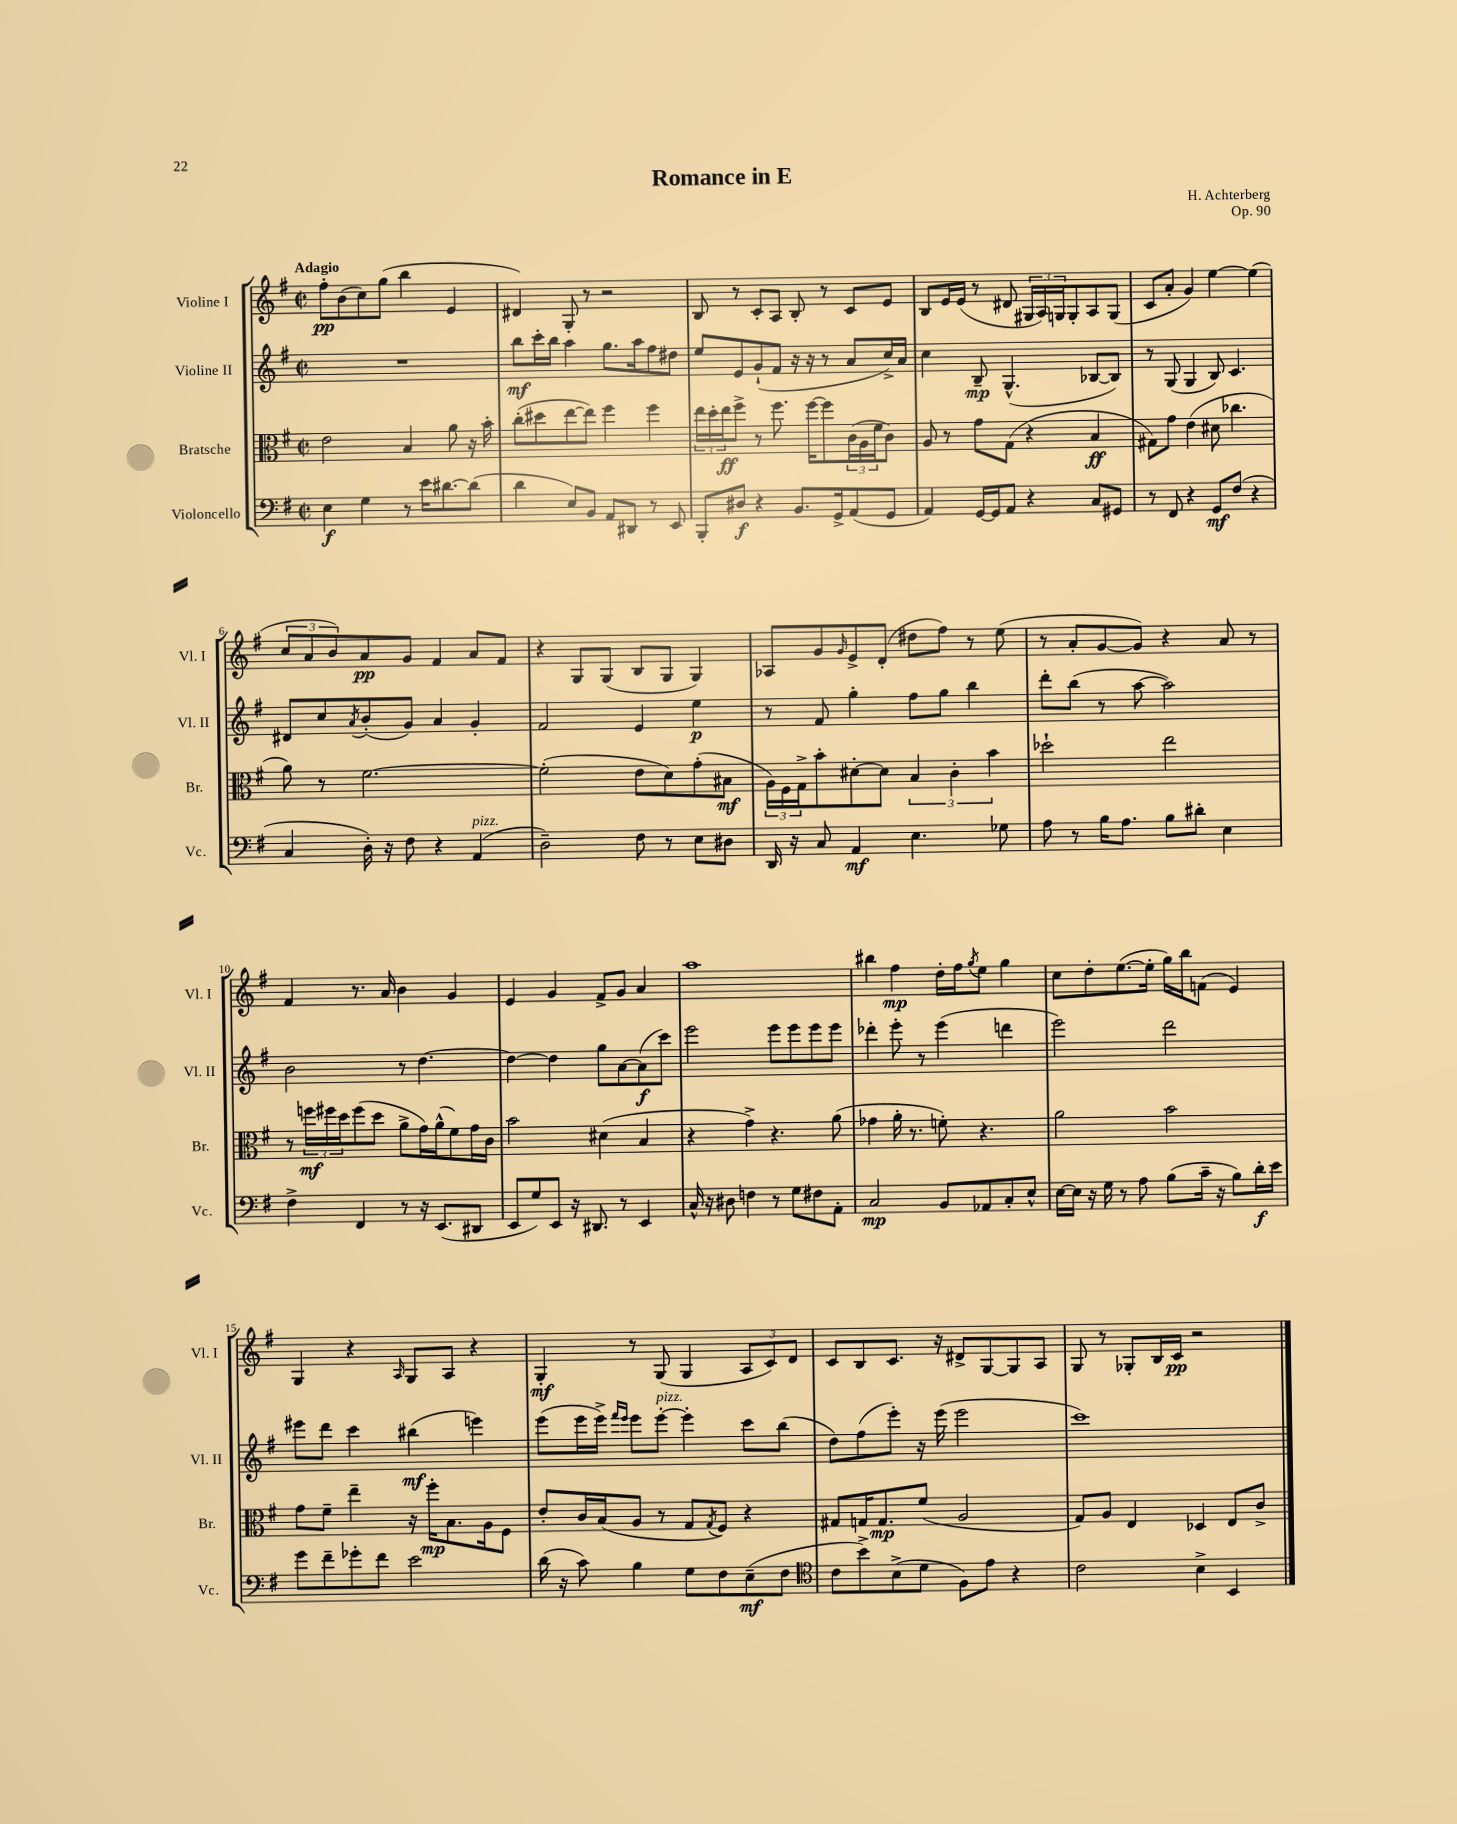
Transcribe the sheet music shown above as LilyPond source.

\header { title = "Romance in E" composer = "H. Achterberg" opus = "Op. 90" }
<<
\new StaffGroup <<
\new Staff = "s0" \with { instrumentName = "Violine I" shortInstrumentName = "Vl. I" } {
    \clef treble \key g \major \defaultTimeSignature \time 2/2 \tempo "Adagio"
    fis''8-.\pp b'8( c''8) g''8( b''4 e'4 |
    dis'4) g8-. r8 r2 |
    b8 r8 c'8-. a8 b8-. r8 c'8 e'8 |
    b8 e'16 e'16( r8 dis'8 \tuplet 3/2 { gis16 a16) g16 } g8-. a8 g8( |
    c'8 a'8-. g'4) e''4~ e''4( |
    \tuplet 3/2 { c''8 a'8 b'8) } a'8\pp g'8 fis'4 a'8 fis'8 |
    r4 g8 g8( b8 g8 g4) |
    aes8 g'8 \grace { g'16 } e'8-> d'8-.( dis''8 fis''8) r8 e''8( |
    r8 a'8-. g'8~ g'8) r4 a'8 r8 |
    fis'4 r8. a'16 b'4 g'4 |
    e'4 g'4 fis'8-> g'8 a'4 |
    a''1 |
    bis''4 fis''4\mp d''16-. fis''16 \acciaccatura { g''8 } e''8 g''4 |
    c''8 d''8-. e''8.~( e''16-. g''16) b''16 f'8( e'4) |
    g4 r4 \grace { a16 } g8 a8 r4 |
    g4-.\mf r8 g8( g4 \tuplet 3/2 { a8 c'8) d'8 } |
    c'8 b8 c'8. r16 dis'8-> g8~ g8 a8 |
    g8 r8 ges8-. b16 c'16\pp r2 \bar "|." |
}
\new Staff = "s1" \with { instrumentName = "Violine II" shortInstrumentName = "Vl. II" } {
    \clef treble \key g \major \defaultTimeSignature \time 2/2
    R1 |
    b''8\mf c'''16-. b''16 a''4 g''8. a''16 fis''8 dis''8 |
    e''8 e'8 g'8-!( fis'8 r16 r16 r8 a'8 c''16->) a'16 |
    c''4 b8--\mp g4.-^( bes8~ bes8) |
    r8 g8( g4 b8) c'4. |
    dis'8 c''8 \acciaccatura { a'8 } b'8-.( g'8) a'4 g'4-. |
    fis'2 e'4 e''4\p |
    r8 fis'8 g''4-. fis''8 g''8 b''4 |
    d'''8-. b''8( r8 a''8~ a''2) |
    b'2 r8 d''4.~ |
    d''4~ d''4 g''8 a'8~ a'8\f( c'''8) |
    e'''2 e'''8 e'''8 e'''8 e'''8 |
    des'''4-. e'''8-. r8 e'''4( d'''4 |
    e'''2) d'''2 |
    eis'''8 d'''8 c'''4 bis''4\mf( e'''4) |
    e'''8( e'''16 e'''16->) \grace { fis'''16 e'''16 } e'''8 e'''8~-.^\markup { \italic "pizz." } e'''4-. c'''8 b''8( |
    d''8) fis''8( e'''8-.) r16 e'''16( e'''2 |
    c'''1) \bar "|." |
}
\new Staff = "s2" \with { instrumentName = "Bratsche" shortInstrumentName = "Br." } {
    \clef alto \key g \major \defaultTimeSignature \time 2/2
    e'2 b4 a'8 r16 b'16-. |
    c''8-.( dis''8 e''8~ e''8) fis''4 fis''4 |
    \tuplet 3/2 { e''16 d''16-. e''16\ff } fis''8-> r8 fis''8. fis''16~ fis''8 \tuplet 3/2 { c'16( a16 fis'16 } c'8) |
    a8 r8 g'8 g8( r4 b4\ff |
    gis8) g'8 e'4( dis'8 ces''4. |
    a'8) r8 fis'2.~ |
    fis'2-.( e'8 d'8) g'8-.( bis8\mf |
    \tuplet 3/2 { a16) fis16 g16-> } b'8-. dis'8~-. dis'8 \tuplet 3/2 { b4 c'4-. b'4 } |
    des''2-! e''2 |
    r8 \tuplet 3/2 { f''16\mf fis''16 d''16 } fis''8( d''8 a'8-> g'16) a'16-^( fis'8) g'16 c'16 |
    b'2 dis'4( b4 |
    r4 g'4->) r4. a'8( |
    ges'4 a'16-. r8. f'8-.) r4. |
    a'2 b'2 |
    g'8 fis'8-- e''4-- r16 fis''16-.\mp b8. a16 fis8 |
    e'8-. c'16 b16( a8 r8 g8 \acciaccatura { g8 } fis8) r4 |
    gis8 g16 g8.\mp fis'8( a2 |
    g8) a8 e4 des4 e8 c'8-> \bar "|." |
}
\new Staff = "s3" \with { instrumentName = "Violoncello" shortInstrumentName = "Vc." } {
    \clef bass \key g \major \defaultTimeSignature \time 2/2
    e4\f g4 r8 e'16 dis'8.~ dis'8( |
    d'4 e8) b,8 a,8 dis,8 r8 e,8 |
    b,,8-. dis8\f r4 b,8. g,16-> a,8( g,8 |
    a,4) g,16~ g,16 a,8 r4 c8 gis,8 |
    r8 fis,8 r4 g,8\mf fis8( r4 |
    c4 d16-.) r16 fis8 r4 a,4^\markup { \italic "pizz." }( |
    d2--) fis8 r8 e8 dis8 |
    d,16 r16 c8 a,4\mf e4. ges8 |
    a8 r8 b16 a8. b8 dis'8-. e4 |
    fis4-> fis,4 r8 r16 e,8.( dis,8 |
    e,8 g8) e,8 r16 dis,8. r8 e,4 |
    c16-^ r16 dis8 f4 r8 g8 fis8 a,8-. |
    c2\mp b,8 aes,8 c8-. e8-^ |
    e16~ e16 r16 g16 r8 a8 b8( c'16-- r16 b8) d'16-.\f e'16 |
    g'8 fis'8-- ges'8-. fis'8 e'2 |
    d'16( r16 c'8) b4 g8 fis8 e8--\mf( fis8 |
    \clef tenor c'8 b'8->) b8->( d'8 fis8) e'8 r4 |
    c'2 b4-> b,4 \bar "|." |
}
>>
>>
